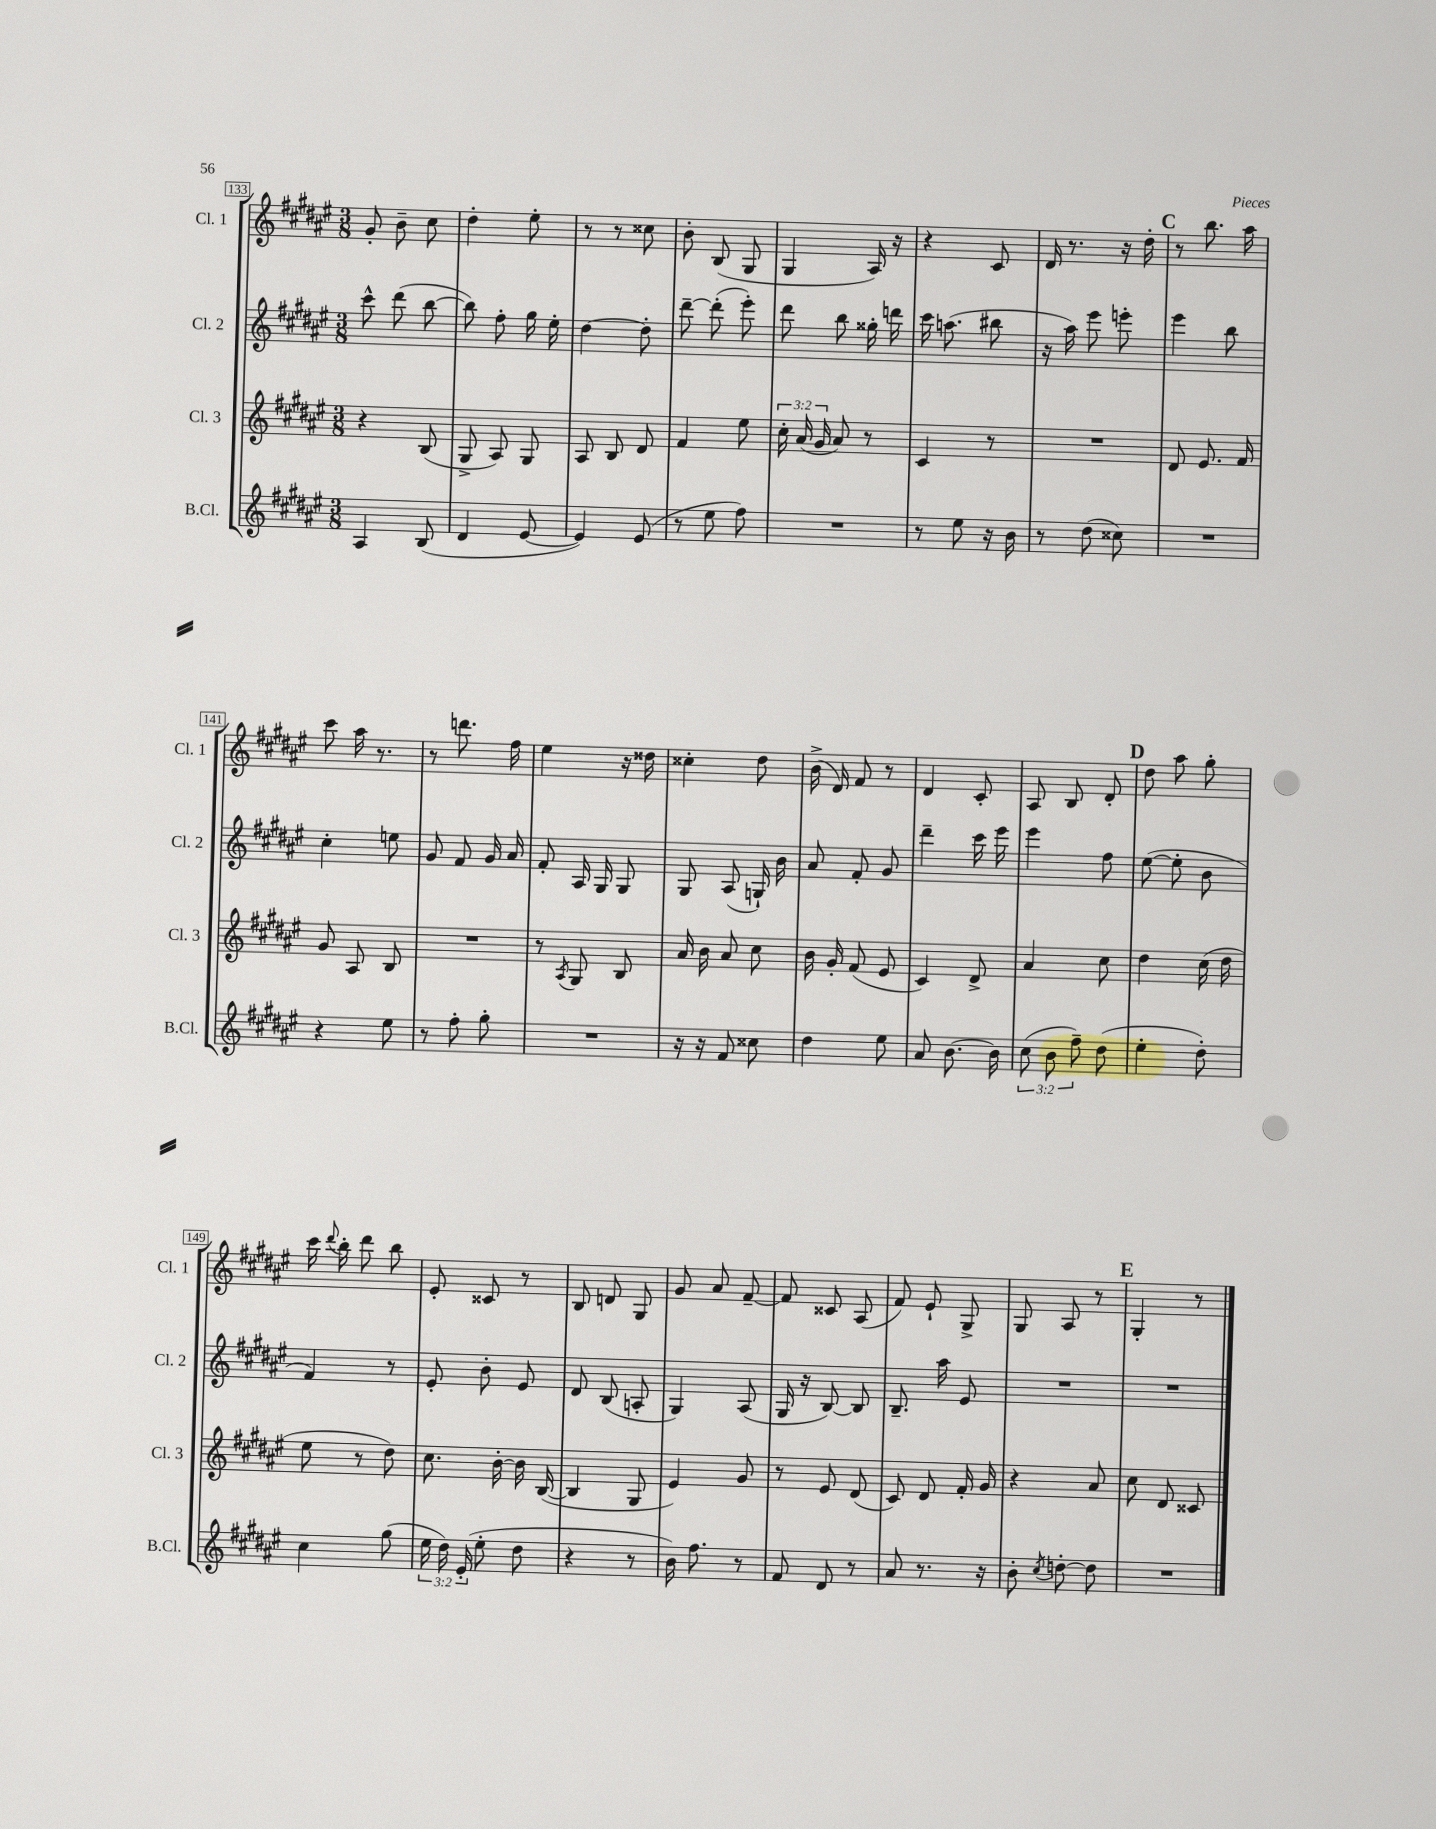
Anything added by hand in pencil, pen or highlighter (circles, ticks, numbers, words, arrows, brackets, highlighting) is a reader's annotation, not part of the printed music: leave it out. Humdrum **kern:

**kern	**kern	**kern	**kern
*staff4	*staff3	*staff2	*staff1
*clefG2	*clefG2	*clefG2	*clefG2
*k[f#c#g#d#a#e#]	*k[f#c#g#d#a#e#]	*k[f#c#g#d#a#e#]	*k[f#c#g#d#a#e#]
*M3/8	*M3/8	*M3/8	*M3/8
4A#	4r	8ccc#^^	8g#'
.	.	(8ddd#	8b~
(8B	(8B	[8bb	8cc#
=	=	=	=
4d#	8G#^	8bb])	4dd#'
.	8A#)	8ff#'	.
[8e#	8G#	16gg#	8ee#'
.	.	16ee#'	.
=	=	=	=
4e#])	8A#	[4dd#	8r
.	8B	.	8r
(8e#	8d#	8dd#']	8cc##
=	=	=	=
8r	4f#	[8ddd#~	8b'
8ee#	.	(8ddd#']	(8B
8ff#)	8ee#	8eee#')	8G#
=	=	=	=
4.r	24cc#'	8ddd#	4G#
.	(24a#	.	.
.	24g#	.	.
.	8a#)	8bb	.
.	8r	16gg##'	16A#)
.	.	16ddd	16r
=	=	=	=
8r	4c#	16ccc#	4r
.	.	(8.aa	.
8ee#	.	.	.
16r	8r	8bb#	8c#
16b	.	.	.
=	=	=	=
8r	4.r	16r	16d#
.	.	16aa#)	8.r
(8dd#	.	8eee#	.
8cc##)	.	8eee'	16r
.	.	.	16dd#'
=	=	=	=
4.r	8d#	4eee#	8r
.	8.e#	.	8.bb
.	.	8bb	.
.	16f#	.	16aa#
=	=	=	=
4r	8g#	4cc#'	8ccc#
.	8A#	.	16aa#
.	.	.	8.r
8ee#	8B	8ee	.
=	=	=	=
8r	4.r	8g#	8r
8ff#'	.	8f#	8.ddd
8gg#'	.	16g#	.
.	.	16a#	16ff#
=	=	=	=
4.r	8r	8f#'	4ee#
.	8qA#	.	.
.	8G#	16A#	.
.	.	16G#	.
.	8B	8G#	16r
.	.	.	16dd##
=	=	=	=
16r	16a#	8G#	4cc##'
16r	16b	.	.
8f#	8a#	(8A#	.
8cc##	8cc#	16G`)	8dd#
.	.	16b	.
=	=	=	=
4dd#	16b	8a#	(16b^
.	16g#'	.	16d#)
.	(8f#	8f#'	8f#
8ee#	8e#	8g#	8r
=	=	=	=
8a#	4c#)	4ddd#~	4d#
[8.b	.	.	.
.	8d#^	16ccc#	8c#'
16b]	.	16eee#	.
=	=	=	=
(12cc#	4a#	4eee#	8A#
12b	.	.	.
.	.	.	8B
12ff#~)	.	.	.
(8dd#	8cc#	8ff#	8d#'
=	=	=	=
4ee#'	4dd#	([8ee#	8dd#
.	.	8ee#']	8aa#
8dd#')	(16cc#	8b	8gg#'
.	16dd#	.	.
=	=	=	=
4cc#	8ee#	4f#)	16ccc#
.	.	.	8qqddd#
.	.	.	16bb'
.	8r	.	8ddd#
(8gg#	8dd#)	8r	8bb
=	=	=	=
24ee#	8.cc#	8e#'	8e#'
24dd#)	.	.	.
(24e#'	.	.	.
8ee#'	.	8b'	8c##
.	[16b'	.	.
8dd#	16b]	8e#	8r
.	([16B	.	.
=	=	=	=
4r	4B]	8d#	8B
.	.	(8B	8d
8r	8G#	8A'	8G#
=	=	=	=
16b)	4e#)	4G#)	8g#
8.ff#	.	.	.
.	.	.	8a#
8r	8g#	(8A#	[8f#~
=	=	=	=
8f#	8r	16G#	8f#]
.	.	16r	.
8d#	8e#	[8B)	8c##
8r	(8d#	8B]	(8A#
=	=	=	=
8a#	8c#)	8.B~	8f#)
8.r	8d#	.	8e#`
.	.	16aa#	.
.	16f#'	8e#	8G#^
16r	16g#	.	.
=	=	=	=
8b'	4r	4.r	8G#
8qcc#	.	.	.
[8dd'	.	.	8A#
8dd]	8a#	.	8r
=	=	=	=
4.r	8cc#	4.r	4G#'
.	8d#	.	.
.	8c##	.	8r
==	==	==	==
*-	*-	*-	*-
